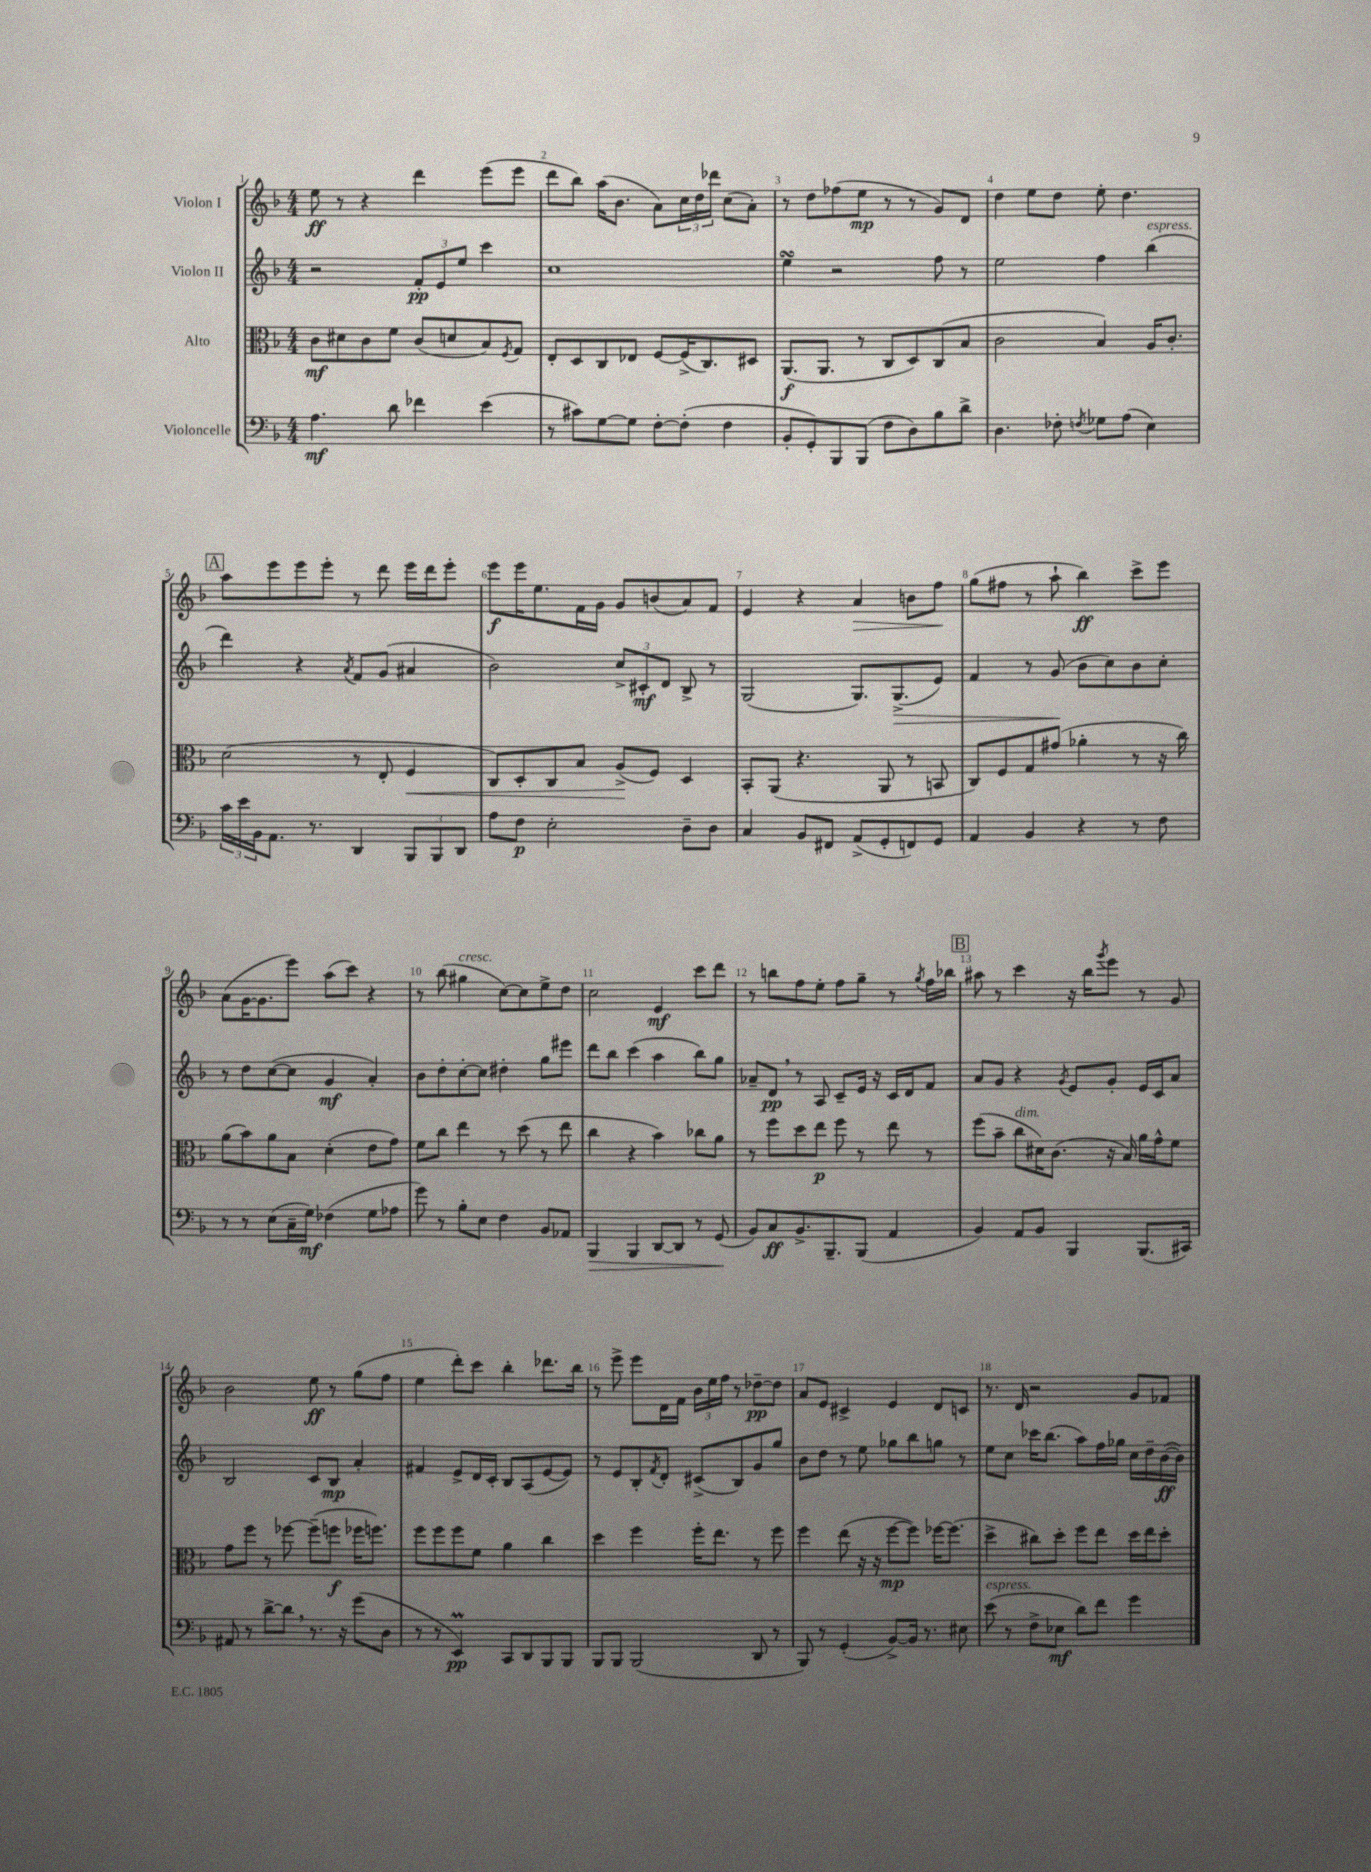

**kern	**dynam	**kern	**dynam	**kern	**dynam	**kern	**dynam
*part4	*part4	*part3	*part3	*part2	*part2	*part1	*part1
*staff4	*staff4	*staff3	*staff3	*staff2	*staff2	*staff1	*staff1
*I"Violoncelle	*	*I"Alto	*	*I"Violon II	*	*I"Violon I	*
*clefF4	*	*clefC3	*	*clefG2	*	*clefG2	*
*k[b-]	*	*k[b-]	*	*k[b-]	*	*k[b-]	*
*M4/4	*	*M4/4	*	*M4/4	*	*M4/4	*
=1	=1	=1	=1	=1	=1	=1	=1
4.A\	mf	8c\L	mf	2r	.	8ee\	ff
.	.	8d#X\	.	.	.	8r	.
.	.	8c\	.	.	.	4r	.
8d\	.	8f\J	.	.	.	.	.
4f-X\	.	(8c/L	.	12f'/L	pp	4ddd\	.
.	.	.	.	12e/	.	.	.
.	.	8dn/	.	.	.	.	.
.	.	.	.	12ee/J	.	.	.
(4e\	.	8B-/)	.	4ccc\	.	(8eee\L	.
.	.	8qF/	.	.	.	.	.
.	.	8G/J	.	.	.	8eee\J	.
=2	=2	=2	=2	=2	=2	=2	=2
8r	.	8E'/L	.	1cc	.	8ddd\L	.
8c#X\L)	.	8D/	.	.	.	8bb-\J)	.
[8G\	.	8C/	.	.	.	(16aa\KL	.
.	.	.	.	.	.	8.b-\J	.
8G\J]	.	8E-X/J	.	.	.	.	.
[8F'\L	.	[8F/L	.	.	.	8a\L)	.
(8F'\J]	.	(16F^/K]	.	.	.	24cc\L	.
.	.	.	.	.	.	24dd\	.
.	.	8.C/)	.	.	.	.	.
.	.	.	.	.	.	24ddd-X\JJ	.
4F\	.	.	.	.	.	(8cc\L	.
.	.	8D#X/J	.	.	.	8a'\J)	.
=3	=3	=3	=3	=3	=3	=3	=3
8BB-'/L	.	(8.AA/L	f	4eesSsS\	.	8r	.
8GG'/)	.	.	.	.	.	8dd\L	.
.	.	8.AA/J	.	.	.	.	.
8BBB-/	.	.	.	2r	.	(8ff-X\	.
(8BBB-/J	.	8r	.	.	.	8ee\J	mp
8F\L	.	8C/L	.	.	.	8r	.
8D\)	.	8D/)	.	.	.	8r	.
8B-\	.	(8C/	.	8ff\	.	8g/L)	.
8d^\J	.	8B-/J	.	8r	.	8d/J	.
=4	=4	=4	=4	=4	=4	=4	=4
4.D\	.	2c\	.	2ee\	.	4dd\	.
.	.	.	.	.	.	8ee\L	.
8F-X'\	.	.	.	.	.	8dd\J	.
8qFn/	.	.	.	.	.	.	.
8G-X\L	.	4B-/)	.	4ff\	.	8ee'\	.
(8A\J	.	.	.	.	.	4.dd\	.
!	!	!	!	!LO:TX:a:i:t=espress.	!	!	!
4E\)	.	16A/KL	.	(4bb-\	.	.	.
.	.	8.c'/J	.	.	.	.	.
!!LO:LB:g=z
!!LO:REH:place=s1:t=A
=5	=5	=5	=5	=5	=5	=5	=5
24c\LL	.	(2d\	.	4ddd\)	.	8aa\L	.
24e\	.	.	.	.	.	.	.
24BB-\J	.	.	.	.	.	.	.
8.AA\J	.	.	.	.	.	8eee\	.
.	.	.	.	4r	.	8eee\	.
8.r	.	.	.	.	.	.	.
.	.	.	.	.	.	8eee'\J	.
.	.	.	.	8qa/	.	.	.
4DD/	.	8r	.	8f/L	.	8r	.
.	.	8E'/	.	(8g/J	.	8ddd\	.
!	!	!	!LO:HP:b	!	!	!	!
12BBB-/L	.	4F/	<	4a#X/	.	16eee\LL	.
.	.	.	.	.	.	16ddd\J	.
12BBB-/	.	.	.	.	.	.	.
.	.	.	.	.	.	8eee'\J	.
12DD/J	.	.	.	.	.	.	.
=6	=6	=6	=6	=6	=6	=6	=6
8A\L	.	8C/L)	.	2b-\)	.	8eee\L	f
8F\J	p	8D'/	.	.	.	16eee\K	.
.	.	.	.	.	.	8.ee\	.
2E'\	.	8C/	.	.	.	.	.
.	.	8B-/J	.	.	.	16f\L	.
.	.	.	.	.	.	16g\JJ	.
.	.	(8A^/L	.	12cc^/L	.	8g/L	.
.	.	.	.	12c#X'/	mf	.	.
.	.	8F/J)	[	.	.	(8bn/	.
.	.	.	.	12d/J	.	.	.
8D~\L	.	4D/	.	8B-^/	.	8a/)	.
8D\J	.	.	.	8r	.	8f/J	.
=7	=7	=7	=7	=7	=7	=7	=7
4C/	.	8BB-'/L	.	(2G/	.	4e/	.
.	.	(8AA/J	.	.	.	.	.
8BB-/L	.	4.r	.	.	.	4r	.
8FF#X/J	.	.	.	.	.	.	.
!	!	!	!	!	!	!	!LO:HP:b
(8AA^/L	.	.	.	8.G/L)	.	4a/	>
8GG'/	.	8AA/	.	.	.	.	.
!	!	!	!	!	!LO:HP:b	!	!
.	.	.	.	(8.G^/	>	.	.
8FFn/)	.	8r	.	.	.	8bn\L	.
8GG/J	.	8BBn/	.	8e/J)	.	8ff\J	.
.	.	.	.	.	.	.	]
=8	=8	=8	=8	=8	=8	=8	=8
4AA/	.	8C/L)	.	4f/	.	(8gg\L	.
.	.	8F/	.	.	.	8ff#X\J	.
4BB-/	.	8G/	.	8r	.	8r	.
.	.	(8g#X/J	.	(8g/	.	8aa`\	.
4r	.	4a-X'\	.	8b-\L	]	4bb-\)	ff
.	.	.	.	8cc\)	.	.	.
8r	.	8r	.	8b-\	.	8ccc^\L	.
8F\	.	16r	.	8cc'\J	.	8eee\J	.
.	.	16cc\)	.	.	.	.	.
!!LO:LB:g=z
=9	=9	=9	=9	=9	=9	=9	=9
8r	.	(8a\L	.	8r	.	(8a\L	.
8r	.	8b-\)	.	8dd\L	.	[16g\K	.
.	.	.	.	.	.	8.g\]	.
(8E\L	.	8a\	.	([8cc\	.	.	.
16C~\L	.	8B-\J	.	8cc\J]	.	8eee\J)	.
16G\JJ)	mf	.	.	.	.	.	.
(4F-X\	.	(4d'\	.	4g/	mf	(8aa\L	.
.	.	.	.	.	.	8ccc\J)	.
8G\L	.	8e\L	.	4a'/)	.	4r	.
8A-X\J	.	8g\J)	.	.	.	.	.
=10	=10	=10	=10	=10	=10	=10	=10
8g\)	.	8f\L	.	8b-\L	.	8r	.
8r	.	8cc\J	.	8dd'\	.	(8bb-\	.
!	!	!	!	!	!	!LO:TX:a:i:t=cresc.	!
8B-'\L	.	4ee\	.	[8cc'\	.	4gg#X\	.
8E\J	.	.	.	8cc\J]	.	.	.
4F\	.	8r	.	4dd#X'\	.	[8cc\L)	.
.	.	(8dd\	.	.	.	8cc\]	.
8BB-/L	.	8r	.	8gg\L	.	8ee^\	.
8AA-X/J	.	8ee\	.	8eee#X\J	.	8dd\J	.
=11	=11	=11	=11	=11	=11	=11	=11
!	!LO:HP:b	!	!	!	!	!	!
4BBB-/	>	4cc\	.	8ddd\L	.	2cc\	.
.	.	.	.	8bb-\J	.	.	.
4BBB-/	.	4r	.	(4ccc\	.	.	.
[8DD/L	.	4b-\)	.	4aa\	.	4e/	mf
8DD/J]	.	.	.	.	.	.	.
8r	.	8cc-X\L	.	8bb-\L)	.	8ccc\L	.
(8GG/	.	8a\J	.	8gg\J	.	8ddd\J	.
.	]	.	.	.	.	.	.
=12	=12	=12	=12	=12	=12	=12	=12
8BB-/L)	.	8r	.	8a-X~/L	.	8r	.
8C/	ff	8ff\L	.	8d,/J	pp	8bbn\L	.
8.BB-^/	.	8dd\	.	8r	.	8ff\	.
.	.	8ee\J	p	8A/	.	8ee'\J	.
8.BBB-~/	.	.	.	.	.	.	.
.	.	8ff\	.	8c~/L	.	8ff\L	.
(8BBB-/J	.	8r	.	16e/Jk	.	8gg~\J	.
.	.	.	.	16r	.	.	.
4AA/	.	8ee\	.	16c/LL	.	8r	.
.	.	.	.	16d/J	.	.	.
.	.	.	.	.	.	8qgg/	.
.	.	8r	.	8f/J	.	16ff\LL	.
.	.	.	.	.	.	16bb-X\JJ	.
!!LO:REH:place=s1:t=B
=13	=13	=13	=13	=13	=13	=13	=13
4BB-/)	.	(8ff\L	.	8a/L	.	8aa#X\	.
.	.	8b-~\J	.	8g/J	.	8r	.
!	!	!LO:TX:a:i:t=dim.	!	!	!	!	!
8AA/L	.	8cc\L	.	4r	.	4ccc\	.
8BB-/J	.	16d#X\K)	.	.	.	.	.
.	.	(8.c\J	.	.	.	.	.
.	.	.	.	8qg/	.	.	.
4BBB-/	.	.	.	8e/L	.	16r	.
.	.	.	.	.	.	16bb-\KL	.
.	.	.	.	.	.	8qggg/	.
.	.	16r	.	8g'/J	.	8eee\J	.
.	.	16B-/)	.	.	.	.	.
(8.BBB-/L	.	16a\LL	.	16e/LL	.	8r	.
.	.	16g^^\J	.	16c/J	.	.	.
.	.	8f\J	.	8a/J	.	8g/	.
16CC#X/Jk)	.	.	.	.	.	.	.
!!LO:LB:g=z
=14	=14	=14	=14	=14	=14	=14	=14
8AA#X/	.	8g\L	.	2B-/	.	2b-\	.
8r	.	8ff\J	.	.	.	.	.
[8d^\L	.	8r	.	.	.	.	.
8d,\J]	.	[8ff-X\	.	.	.	.	.
8.r	.	(8ff-~\L]	.	8c/L	.	8ee\	ff
.	.	8ffn\J	f	8B-/J	mp	8r	.
16r	.	.	.	.	.	.	.
(8g\L	.	16ff-X\KL	.	4a'/	.	(8gg\L	.
.	.	8.ffn\J)	.	.	.	.	.
8D\J	.	.	.	.	.	8ff\J	.
=15	=15	=15	=15	=15	=15	=15	=15
8r	.	8ff\L	.	4f#X/	.	4ee\	.
8r	.	8ff\	.	.	.	.	.
4EEm/)	pp	8ff\	.	8e^/L	.	8ddd'\L)	.
.	.	8f\J	.	16d/L	.	8ccc\J	.
.	.	.	.	16c'/JJ	.	.	.
8CC/L	.	4a\	.	8B-/L	.	4bb-'\	.
8DD/	.	.	.	(8A/	.	.	.
8BBB-/	.	4cc\	.	[8e/	.	8.ddd-X\L	.
8BBB-/J	.	.	.	8e/J])	.	.	.
.	.	.	.	.	.	16bb-\Jk	.
=16	=16	=16	=16	=16	=16	=16	=16
8BBB-/L	.	4dd\	.	8r	.	8r	.
8BBB-/J	.	.	.	8e/L	.	8eee^\	.
(2BBB-/	.	4ff\	.	8B-'/	.	8eee\L	.
.	.	.	.	8qf/	.	.	.
.	.	.	.	8d'/J	.	16d\L	.
.	.	.	.	.	.	16f\JJ	.
.	.	16ff'\KL	.	(8c#X^/L	.	24b-\LL	.
.	.	.	.	.	.	24ee\	.
.	.	8.ee\J	.	.	.	.	.
.	.	.	.	.	.	24ff\JJ	.
.	.	.	.	8B-/)	.	8r	.
8DD/	.	8r	.	8g/	.	[8dd-X~\L	pp
8r	.	8ff\	.	8gg/J	.	8dd-\J]	.
=17	=17	=17	=17	=17	=17	=17	=17
8BBB-/)	.	4ff\	.	8b-\L	.	8a/L	.
8r	.	.	.	8dd\J	.	8e/J	.
(4GG'/	.	(8ee\	.	8r	.	4c#X^/	.
.	.	16r	.	8ee\	.	.	.
.	.	16r	.	.	.	.	.
[8BB-^/L)	.	[8ff\L	mp	8gg-X\L	.	4e/	.
16BB-/Jk]	.	8ff\J])	.	8bb-\	.	.	.
8.r	.	.	.	.	.	.	.
.	.	[16ff-X\KL	.	8ggn\J	.	8d/L	.
.	.	(8.ff-\J]	.	.	.	.	.
8E#X\	.	.	.	8r	.	8cn/J	.
=18	=18	=18	=18	=18	=18	=18	=18
!LO:TX:a:i:t=espress.	!	!	!	!	!	!	!
(8e\	.	4dd^\	.	8ee\L	.	8.r	.
8r	.	.	.	8cc\J	.	.	.
.	.	.	.	.	.	16d/	.
8F^\L	.	8cc#X\L)	.	16ccc-X\KL	.	2r	.
.	.	.	.	(8.bb-\J	.	.	.
8E-X\J	mf	8dd'\J	.	.	.	.	.
8d\L)	.	8ff\L	.	8aa\L)	.	.	.
8f\J	.	8ee\J	.	16ff\L	.	.	.
.	.	.	.	16gg-X\JJ	.	.	.
4g\	.	16dd\LL	.	16cc\LL	.	8g/L	.
.	.	16ee\J	.	16dd~\	.	.	.
.	.	8dd'\J	.	([16b-\	ff	8f-X/J	.
.	.	.	.	16b-\JJ])	.	.	.
==	==	==	==	==	==	==	==
*-	*-	*-	*-	*-	*-	*-	*-
